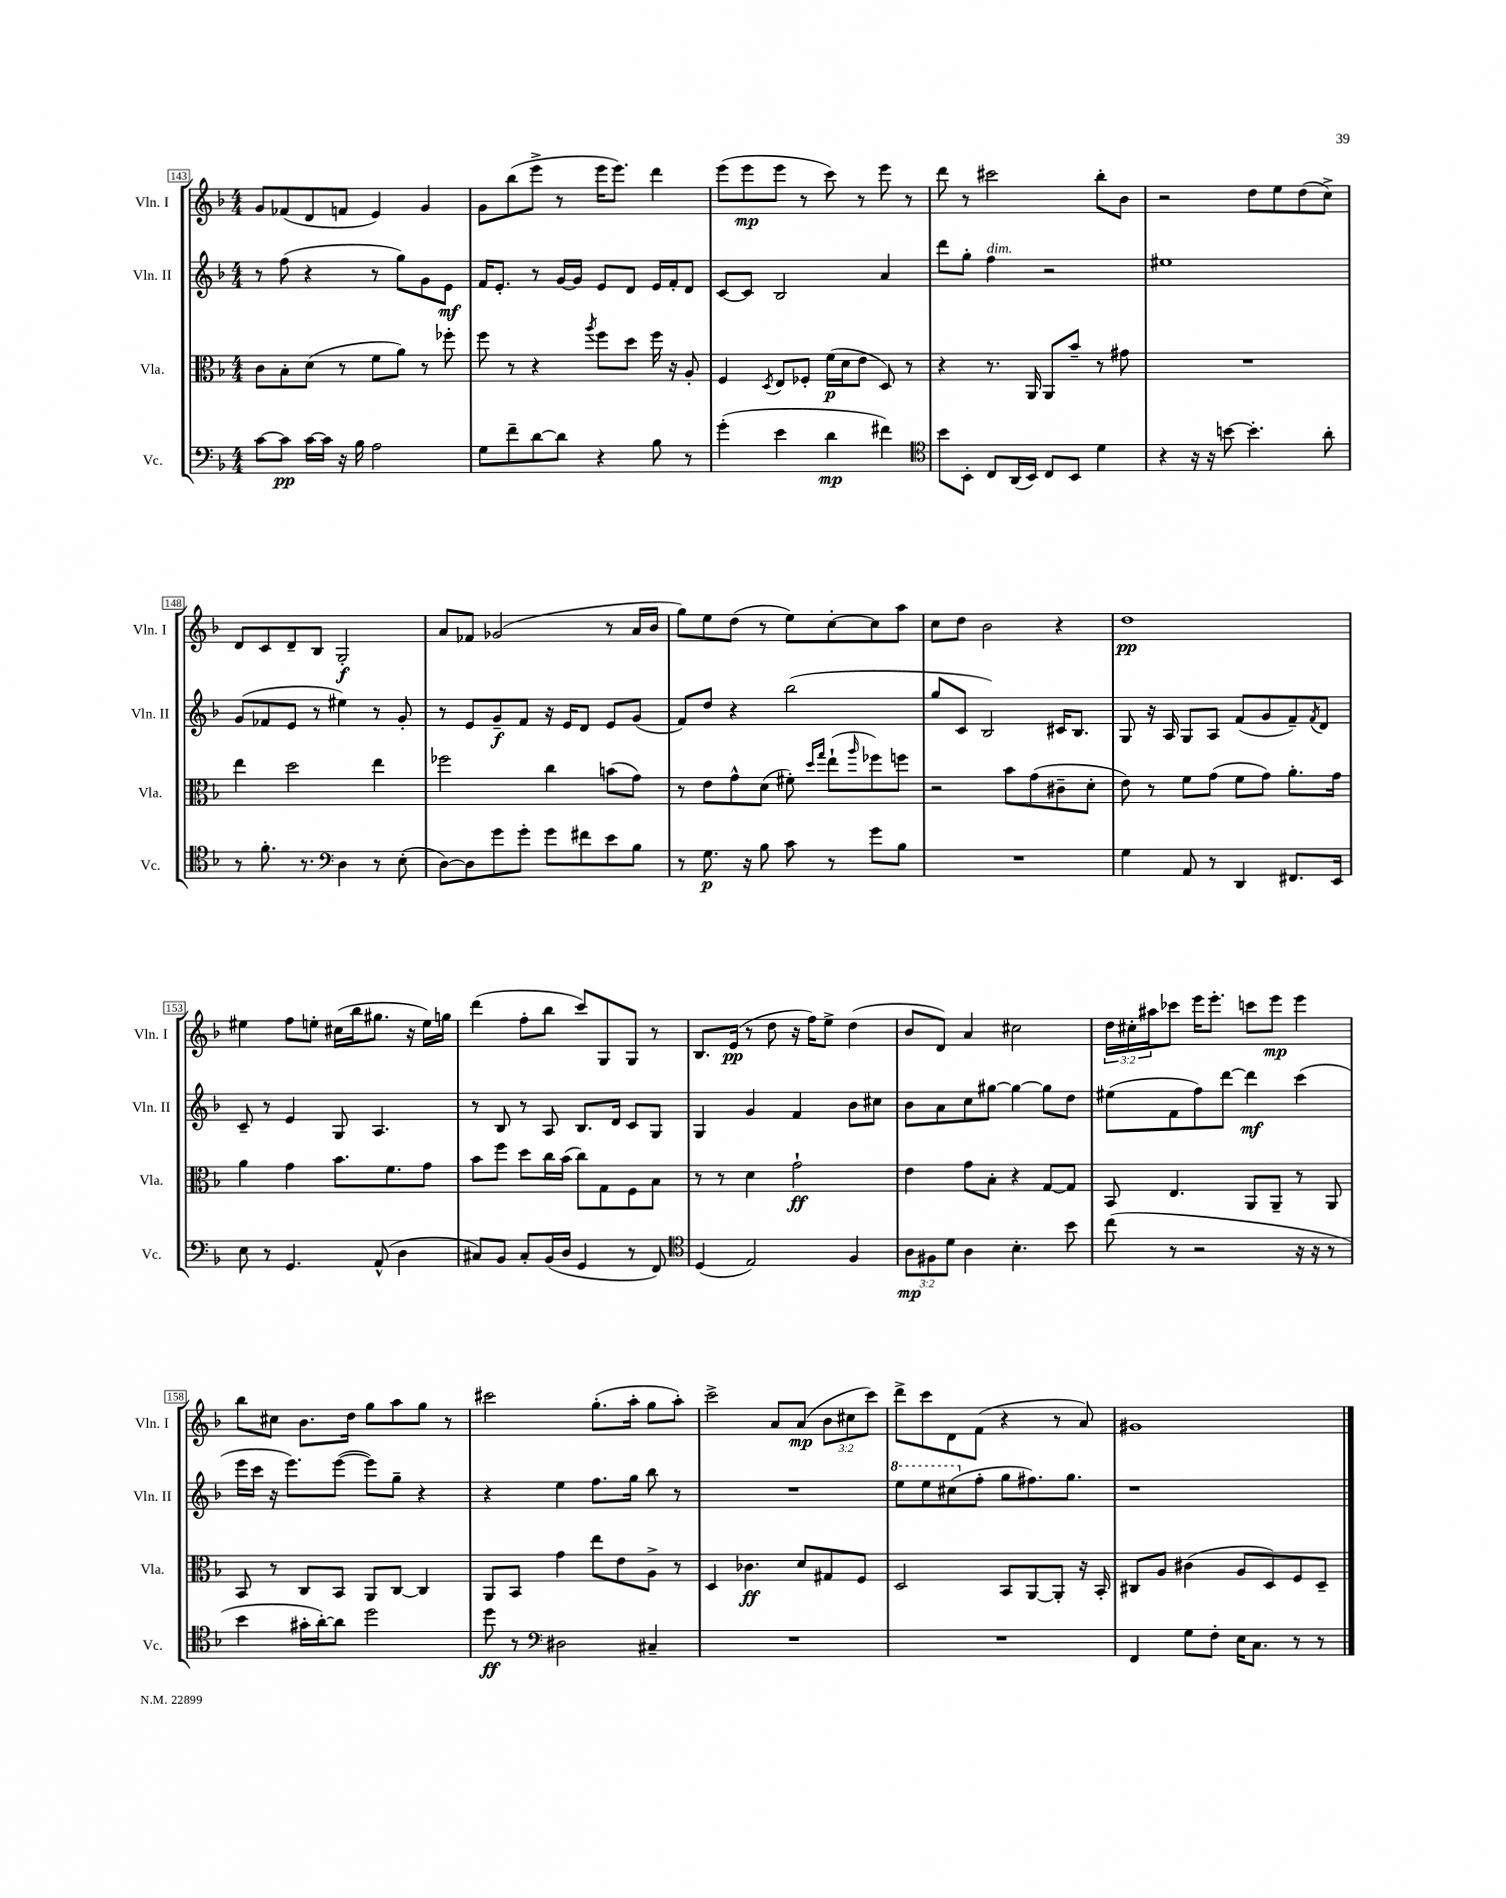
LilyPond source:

<<
\new StaffGroup <<
\new Staff = "s0" \with { instrumentName = "Vln. I" shortInstrumentName = "Vln. I" } {
    \clef treble \key f \major \numericTimeSignature \time 4/4 \override Staff.TupletNumber.text = #tuplet-number::calc-fraction-text
    g'8 fes'8( d'8 f'8 e'4) g'4 |
    g'8 bes''8( e'''8-> r8 e'''16 e'''8.) d'''4 |
    e'''8( e'''8\mp e'''8 r8 c'''8) r8 e'''8 r8 |
    d'''8 r8 cis'''2 bes''8-. bes'8 |
    r2 d''8 e''8 d''8( c''8->) |
    d'8 c'8 d'8-- bes8 g2-.\f |
    a'8 fes'8 ges'2( r8 a'16 bes'16 |
    g''8) e''8 d''8( r8 e''8) c''8~-. c''8 a''8 |
    c''8 d''8 bes'2 r4 |
    d''1\pp |
    eis''4 f''8 e''8-. cis''16( bes''16 gis''8. r16 e''16) g''16 |
    d'''4( f''8-. bes''8 c'''8) g8 g8 r8 |
    bes8. e'16\pp( r8 d''8 r16 f''16) e''8-> d''4( |
    bes'8 d'8) a'4 cis''2 |
    \tuplet 3/2 { d''16 cis''16-. ais''16 } ces'''8 e'''16 e'''8.-. c'''8 e'''8\mp e'''4 |
    bes''8 cis''8 bes'8. d''16 g''8 a''8 g''8 r8 |
    cis'''2 g''8.-.( a''16-. g''8 a''8-.) |
    c'''2-> a'8 a'8\mp( \tuplet 3/2 { bes'8 cis''8 c'''8) } |
    d'''8-> c'''8 d'8 f'8( r4 r8 a'8) |
    gis'1 \bar "|." |
}
\new Staff = "s1" \with { instrumentName = "Vln. II" shortInstrumentName = "Vln. II" } {
    \clef treble \key f \major \numericTimeSignature \time 4/4
    r8 f''8( r4 r8 g''8) g'8 e'8\mf |
    f'16 e'8.-. r8 g'16~ g'16 e'8 d'8 e'16 f'16-. d'8 |
    c'8~ c'8 bes2 a'4 |
    d'''8 g''8-. f''4^\markup { \italic "dim." } r2 |
    eis''1 |
    g'8( fes'8 e'8 r8 eis''4) r8 g'8-. |
    r8 e'8 g'8--\f f'8 r16 e'16 d'8 e'8 g'8( |
    f'8) d''8 r4 bes''2( |
    g''8 c'8 bes2) cis'16 bes8. |
    g8 r16 a16 g8 a8 f'8( g'8 f'8--) \acciaccatura { f'8 } d'8 |
    c'8-- r8 e'4 g8 a4. |
    r8 bes8 r8 a8 bes8. d'16 c'8 g8 |
    g4 g'4 f'4 bes'8 cis''8 |
    bes'8 a'8 c''8 gis''8~ gis''4~ gis''8 d''8 |
    eis''8( f'8 f''8) d'''8~ d'''4\mf c'''4( |
    e'''16 c'''16 r16 e'''8.) e'''8~( e'''8) g''8-- r4 |
    r4 e''4 f''8. g''16 bes''8 r8 |
    R1 |
    \ottava #1 e'''8 e'''8 cis'''8( \ottava #0 f''8-. g''8 fis''8.) g''8. |
    r1 \bar "|." |
}
\new Staff = "s2" \with { instrumentName = "Vla." shortInstrumentName = "Vla." } {
    \clef alto \key f \major \numericTimeSignature \time 4/4
    c'8 bes8-. d'8( r8 f'8 a'8) r8 fes''8-. |
    f''8 r8 r4 \acciaccatura { a''8 } f''8 d''8 f''16 r16 a8-. |
    f4 \acciaccatura { d8 } e8 fes8-. f'16\p( d'16 e'8 d8) r8 |
    r4 r8. a,16 a,8 bes'8-- r8 gis'8 |
    R1 |
    e''4 d''2 e''4 |
    fes''2 c''4 b'8( g'8) |
    r8 e'8 g'8-^ d'8( fis'8-.) \grace { d''16 g''16 } e''8-!( \grace { a''16 } fes''8) f''8 |
    r2 bes'8 g'8( cis'8-- d'8-. |
    e'8) r8 f'8 g'8( f'8 g'8) a'8.-. g'16 |
    a'4 g'4 bes'8. f'8. g'8 |
    bes'8 f''8 d''8 c''16 bes'16( c''8) g8 f8 bes8 |
    r8 r8 d'4 g'2-!\ff |
    e'4 g'8 bes8-. r4 g8~ g8 |
    bes,8 e4. a,8 a,8-- r8 a,8 |
    bes,8 r8 c8 bes,8 a,8 c8~ c4 |
    a,8 bes,8 g'4 e''8 e'8 a8-> r8 |
    d4 ces'4.\ff d'8 gis8 f8 |
    d2 bes,8 a,8~ a,8-. r16 bes,16-. |
    cis8 a8 cis'4( a8 d8) f8 d8-- \bar "|." |
}
\new Staff = "s3" \with { instrumentName = "Vc." shortInstrumentName = "Vc." } {
    \clef bass \key f \major \numericTimeSignature \time 4/4 \override Staff.TupletNumber.text = #tuplet-number::calc-fraction-text
    c'8~ c'8\pp c'16~ c'16 r16 bes16 a2 |
    g8 f'8-- d'8~ d'8 r4 bes8 r8 |
    g'4-.( e'4 d'4\mp fis'4) |
    \clef tenor bes'8 bes,8-. c8 a,16( bes,16) c8 bes,8 d'4 |
    r4 r16 r16 b'8~ b'4.-. a'8-. |
    r8 f'8.-. r8. \clef bass d4 r8 e8-.( |
    d8~) d8 g'8 g'8-. g'8 fis'8 e'8 bes8 |
    r8 g8.\p r16 bes8 c'8 r8 g'8 bes8 |
    R1 |
    g4 a,8 r8 d,4 fis,8. e,16 |
    e8 r8 g,4. a,8-^( d4 |
    cis8) bes,8 cis8-. bes,16( d16 g,4 r8 f,8) |
    \clef tenor d4( e2) f4 |
    \tuplet 3/2 { a8\mp fis8 d'8 } a4 bes4.-. bes'8 |
    c''8( r8 r2 r16 r16 r8 |
    bes'4 gis'16-. a'16~-.) a'8 d''2 |
    d''8\ff r8 \clef bass dis2 cis4-- |
    R1 |
    R1 |
    f,4 g8 f8-. e16 c8. r8 r8 \bar "|." |
}
>>
>>
\layout { \context { \Score currentBarNumber = #143 \override BarNumber.stencil = #(make-stencil-boxer 0.1 0.3 ly:text-interface::print) } }
